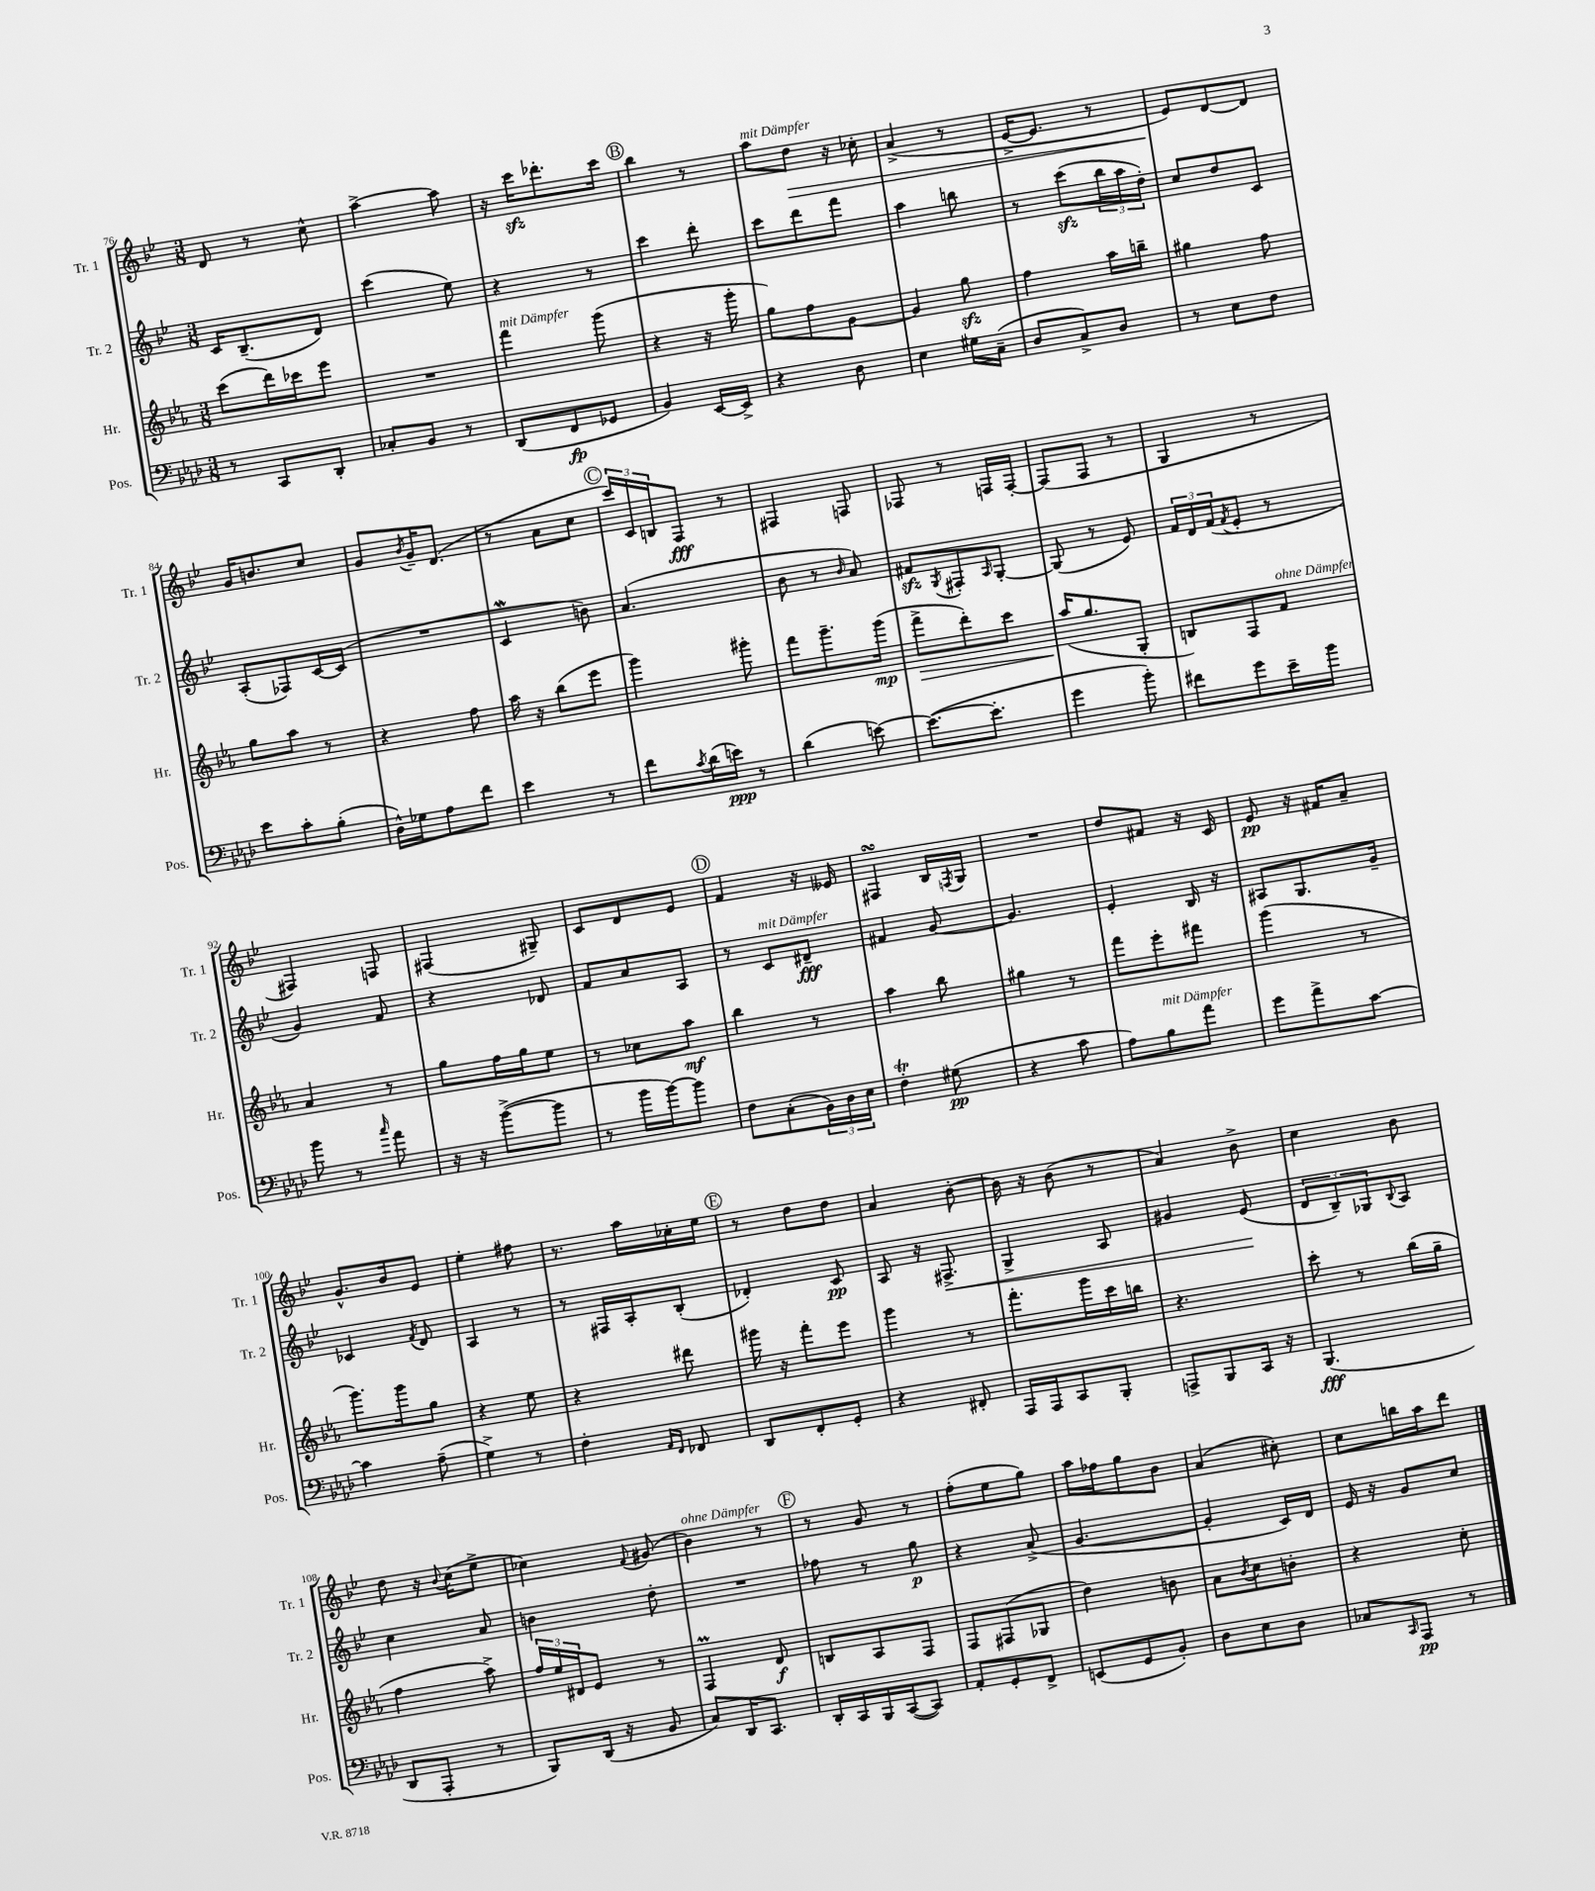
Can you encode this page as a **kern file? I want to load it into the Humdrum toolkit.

**kern	**kern	**kern	**kern
*staff4	*staff3	*staff2	*staff1
*clefF4	*clefG2	*clefG2	*clefG2
*k[b-e-a-d-]	*k[b-e-a-]	*k[b-e-]	*k[b-e-]
*M3/8	*M3/8	*M3/8	*M3/8
8r	(8ccc	16c	8d
.	.	(8.B-~	.
8CC	16ddd)	.	8r
.	16ccc-	.	.
8DD-'	8eee-	8d)	8cc^^
=	=	=	=
8C-'	4.r	(4ccc	[4aa^
8BB-	.	.	.
8r	.	8ee-)	8aa]
=	=	=	=
(8DD-	4fff	4r	16r
.	.	.	16ccc
8FF	.	.	8.ddd-'
8GG-	(8ggg	8r	.
.	.	.	16ccc
=	=	=	=
4BB-)	4r	4ccc	4bb-
[16EE-	16r	8ddd'	8r
16EE-^]	16ggg'	.	.
=	=	=	=
4r	8gg)	8ccc	8aa
.	8ff	8ddd	8dd
8D-	[8g	8fff	16r
.	.	.	16cc-'
=	=	=	=
4E-	4g]	4aa	(4a^
16G#	8gg	8bb	8r
(16C~	.	.	.
=	=	=	=
8D-	4ff	8r	[16e-^
.	.	.	8.e-]
8C^)	.	(8ccc	.
8D-	16aa-	24bb-	8r
.	.	24aa	.
.	16bb~	.	.
.	.	24dd')	.
=	=	=	=
8r	4gg#	8cc	8e-)
8E-	.	8dd	[8d
8F	8ff	8c	8d]
=	=	=	=
8e-	8gg	(8A'	16g
.	.	.	8.b
8c'	8aa-	8F-)	.
(8B-'	8r	[16c	8cc
.	.	(16c]	.
=	=	=	=
16D-^^)	4r	4.r	8g
16G-	.	.	.
.	.	.	8qb-
8A-	.	.	16g~
.	.	.	(8.d
8f	8ff	.	.
=	=	=	=
4e-	16aa-	4c	8r
.	16r	.	.
.	(8bb-	.	8a
8r	8eee-	8b)	8cc
=	=	=	=
8f	4ggg)	(4.a	24ccc)
.	.	.	24c
.	.	.	24B
8qc	.	.	.
(16d-	.	.	8F
16e)	.	.	.
8r	8ggg#'	.	8r
=	=	=	=
(4d-	8fff	8b-	4F#
.	8.ggg~	8r	.
.	.	16qqb-	.
[8e)	.	8a)	8F
.	(16ggg	.	.
=	=	=	=
(8.e_	8fff^	8f#	8F-
.	.	8qG	.
.	8ddd')	8F#'	8r
8.e']	.	.	.
.	.	16qqA	.
.	8ccc	[8G'	16F
.	.	.	[16F'
=	=	=	=
4g	(16aa-	(8G]	(8F]
.	8.gg	.	.
.	.	8r	8F
8b-')	8G'	8e-)	8r
=	=	=	=
8f#	8B)	24f	4G
.	.	24d	.
.	.	(24f	.
.	.	8qf	.
8g	8F	8e-'	.
16e-~	8f	8r	8r
16b-	.	.	.
=	=	=	=
8b-	4a-	4g)	4F#)
8r	.	.	.
16qqcc	.	.	.
8a-	8r	8f	8F
=	=	=	=
16r	8gg	4r	(4F#
16r	.	.	.
([8b-^	16ff	.	.
.	16gg	.	.
8b-]	8ee-	8d-	8G#~)
=	=	=	=
8r	8r	8f	8c
16b-	8cc-	8a	8d
[16b-)	.	.	.
8b-]	8aa-	8A	8e-
=	=	=	=
8F	4bb-	8r	4f
(8C'	.	8c	.
24BB-)	8r	8d#~	16r
24D-	.	.	.
.	.	.	16e--
24E-	.	.	.
=	=	=	=
4F'	4aa-	4f#	4F#
(8G#	8bb-	[8g	16B-
.	.	.	8qF
.	.	.	16G
=	=	=	=
4r	4gg#	4.g]	4.r
8c	8r	.	.
=	=	=	=
8A-)	8fff	4e-'	8dd
8B-	8eee-'	.	8f#
8a-	8fff#	16B-	16r
.	.	16r	16c
=	=	=	=
8g	(4ggg	8A#	8e-
8a-^	.	8.G	16r
.	.	.	16f#
[8c	8r	.	8a~
.	.	16g~	.
=	=	=	=
4c]	8.ggg)	4c-	8.g^^
.	16ggg	.	16b-
.	.	8qf	.
(8A-~	8gg	8d	8e-
=	=	=	=
4G^)	4r	4A	4ee-'
8r	8ee-	8r	8ff#
=	=	=	=
4F'	4r	8r	8.r
.	.	16F#	.
.	.	16A'	16aa
16qqAA-	.	.	.
16qqFF	.	.	.
8FF-	8ddd#	(8B-'	16cc-'
.	.	.	16ee-
=	=	=	=
8DD-	16ggg#	4d-')	8r
.	16r	.	.
8FF'	8fff'	.	8dd
8GG'	8eee-	8c	8dd
=	=	=	=
4r	4ggg	8A	4a
.	.	16r	.
.	.	8.F#^	.
8FF#'	8r	.	[8b-'
=	=	=	=
16AAA-	8.fff'	4G^	16b-]
16AAA-	.	.	16r
8CC	.	.	(8b-
.	16ggg	.	.
8BBB-'	16ccc	8A	8r
.	16bb	.	.
=	=	=	=
8AAA^	4.r	4g#	4a)
8BBB-	.	.	.
16CC	.	(8e-	8b-^
16r	.	.	.
=	=	=	=
(4.BBB-	8ccc'	12d	4cc
.	.	12B-~)	.
.	8r	.	.
.	.	12G-	.
.	.	8qqB-	.
.	(16bb-	8A	8b-
.	16gg~	.	.
=	=	=	=
8DD-	4ff	4cc	8dd
8AAA-'	.	.	16r
.	.	.	8qqb-
.	.	.	(16cc
8r	8aa-^)	8a	8ee-^
=	=	=	=
8BBB-)	24ff	4b	4cc-)
.	24ee-	.	.
.	24d#	.	.
(16DD-	8e-	.	.
16r	.	.	.
.	.	.	8qqf
8BB-	8r	8dd'	(8g#
=	=	=	=
8C)	4F	4.r	4b-)
16DD-	.	.	.
8.CC	.	.	.
.	8d	.	8r
=	=	=	=
16DD-'	8B	8ff-	8r
16CC	.	.	.
16BBB-	8A-	8r	8g
([16CC	.	.	.
8CC])	8F	8gg	8r
=	=	=	=
8AA-'	8F	4r	(8ff'
8GG'	(8F#	.	8ee-
8FF^	8G-	(8a^	8gg)
=	=	=	=
(8EE	4dd)	[4.g	16aa
.	.	.	16ff-
8GG	.	.	8gg
8BB-')	8b	.	8b-
=	=	=	=
8D-	8a-	4g']	(4a
.	8qb-	.	.
8E-	8cc	.	.
8D-	8b'	16c)	8cc#')
.	.	16d	.
=	=	=	=
8C-	4r	16e-	8cc
.	.	16r	.
16qqCC	.	.	.
8AAA-	.	8g	16bb
.	.	.	16aa
8r	8cc'	8cc	8ddd
==	==	==	==
*-	*-	*-	*-
